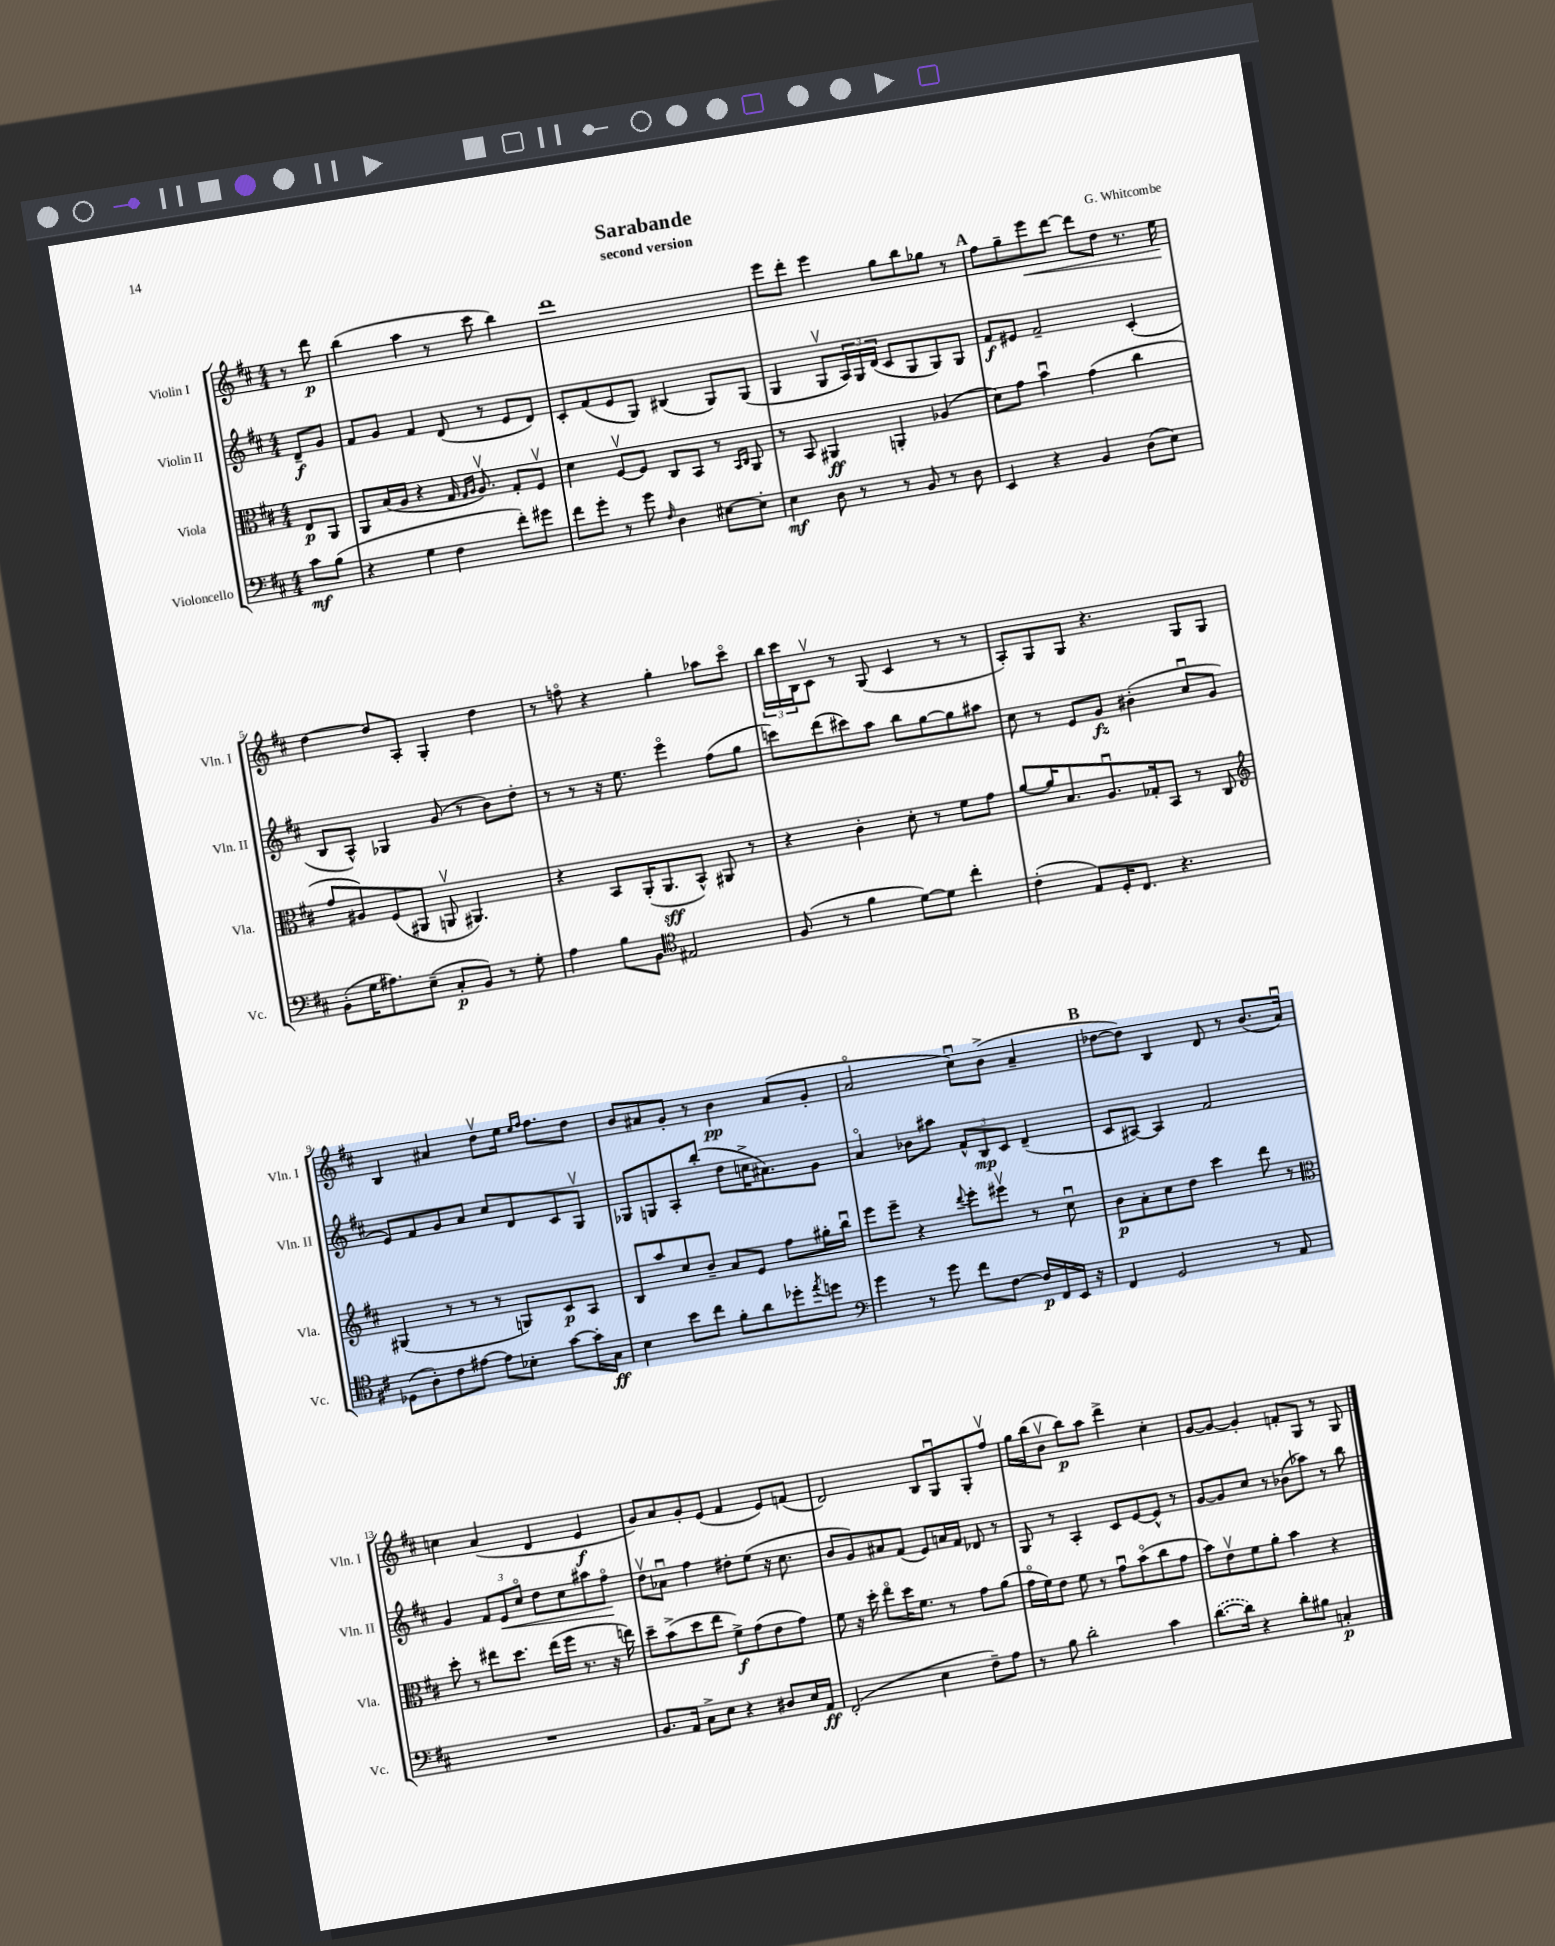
\header { title = "Sarabande" composer = "G. Whitcombe" subtitle = "second version" }
<<
\new StaffGroup <<
\new Staff = "s0" \with { instrumentName = "Violin I" shortInstrumentName = "Vln. I" } {
    \clef treble \key d \major \numericTimeSignature \time 4/4 \partial 4
    r8 d'''8\p |
    b''4( a''4 r8 cis'''8 b''4) |
    d'''1 |
    e'''8 d'''8-. e'''4 g''8 b''8 ges''8 r8 |
    \mark \markup { \bold "A" } fis''8 g''8-- e'''8\< d'''8~ d'''8 d''8 r8. e''16\! |
    d''4~ d''8 a8-. g4-. d''4 |
    r8 f''8\flageolet r4 g''4-. aes''8 cis'''8\flageolet |
    \tuplet 3/2 { b''16 cis'''16 b16 } cis'8\upbow r8 g8( cis'4 r8 r8 |
    a8-.) g8 g8 r4. g8 g8 |
    b4 ais'4 d''8\upbow e''16 \grace { e''16 fis''16 } fis''8. d''8 |
    b'8 ais'8 g'8-. r8 b'4\pp ais'8( g'8-. |
    a'2\flageolet cis''8\downbow) b'8->( a'4-- |
    \mark \markup { \bold "B" } des''8~ des''8) b4 d'8 r8 b'8.( a'16\downbow) |
    c''4 a'4( d'4 e'4\f |
    g'8) a'8 g'8-. e'8( fis'4 e'8) f'8( |
    d'2) b8 g8\downbow g8-. fis''8\upbow |
    g''16 b''16( b'8\upbow b''8\p) a''8 d'''4-> cis''4-. |
    g'8~ g'8~ g'4-. f'8-. g8 r8 g8 \bar "|." |
}
\new Staff = "s1" \with { instrumentName = "Violin II" shortInstrumentName = "Vln. II" } {
    \clef treble \key d \major \numericTimeSignature \time 4/4 \partial 4
    d'8--\f g'8 |
    fis'8 g'8 fis'4 d'8( r8 e'8 d'8) |
    cis'8-. fis'8( e'8 g8) bis4( g8) g8( |
    g4 g8\upbow \tuplet 3/2 { a16) g16 d'16( } cis'8 g8 g8) g8 |
    \mark \markup { \bold "A" } fis'8\f eis'8 fis'2-- cis'4-.( |
    b8 a8-^) ges4 g'8( r8 b'8) d''8-. |
    r8 r8 r16 e''8. e'''4\flageolet fis''8( g''8 |
    c'''8) d'''8( cis'''8) a''8 b''8 g''8~ g''8 ais''8 |
    cis''8 r8 e'8 g'8\fz bis'4-.( cis''8\downbow g'8 |
    e'8) fis'8 g'8 a'8 cis''8 d'8 cis'8 g8\upbow |
    ges8 g8 a8-. b''8-.( d''8 c''16-> ais'8.) g'8 |
    a'4\flageolet bes'8 ais''8 \tuplet 3/2 { fis'8-^ b8\mp cis'8 } d'4--( |
    \mark \markup { \bold "B" } cis'8 ais8~) ais4 fis'2 |
    g'4 \tuplet 3/2 { fis'8 e'8\< cis''8\flageolet } d''8 cis''8 ais''8 fis''8\flageolet\! |
    d''8\upbow aes'8\downbow fis''4 dis''8-. e''8( r16 cis''8. |
    b'8 g'8) ais'8 fis'8( e'8) a'16 fis'16 des'8 r8 |
    g8 r8 a4-. cis'8 e'8~ e'8-^ r8 |
    g'8~ g'8 cis''8 r8 bes'8( aes''8) r8 b''8 \bar "|." |
}
\new Staff = "s2" \with { instrumentName = "Viola" shortInstrumentName = "Vla." } {
    \clef alto \key d \major \numericTimeSignature \time 4/4 \partial 4
    e8\p a,8 |
    a,8 b16( a16 r4 g16 \grace { g16 a16 } a8.\upbow) g8-. fis8\upbow |
    d'4 fis8~\upbow fis8 cis8 b,8 r8 \grace { b,16 cis16 } a,8 |
    r8 b,8 ais,4\ff a,4-. aes4( |
    \mark \markup { \bold "A" } d'8) g'8 b'4\downbow g'4( cis''4 |
    g'8 ais8) fis8( ais,8 a,8\upbow ais,4.) |
    r4 b,8 a,16-.( a,8.\sff b,8-^) ais,8 r8 |
    r4 cis'4-. d'8-. r8 fis'8 g'8 |
    a'8~ a'16 b8. a8.\downbow ges16-. b,8 r8 cis8 |
    \clef treble gis4( r8 r8 r8 g8) cis'8\p a8 |
    b8 a''8 cis''8 b'8-- a'8 e'8 fis''8 gis''16-. b''16\downbow |
    e'''8 e'''8-- r4 \appoggiatura { d'''8 } e'''8-. eis'''8\upbow r8 cis''8\downbow |
    \mark \markup { \bold "B" } b'8\p a'8-. cis''8 d''8 cis'''4 d'''8 r8 |
    \clef alto d''8-. r8 eis''8 d''8. eis''16( fis''16 r8. r16 e''16) |
    d''8-- b'8->( d''8 e''8 fis'8->\f) g'8( e'8 g'8) |
    fis'8 r16 d''16-. e''8\flageolet d''16 fis'8. r8 g'8 a'8( |
    g'16\flageolet fis'16) e'8 fis'8 r8 g'8\downbow b'8\flageolet( cis''8 g'8 |
    b'8) e'8\upbow fis'8 a'8-. b'4 r4 \bar "|." |
}
\new Staff = "s3" \with { instrumentName = "Violoncello" shortInstrumentName = "Vc." } {
    \clef bass \key d \major \numericTimeSignature \time 4/4 \partial 4
    cis'8\mf b8( |
    r4 g4 fis4 fis'8-.) gis'8 |
    fis'8 g'8-. r8 g'8 \grace { fis16 } d4 eis8~ eis8-. |
    e4\mf d8 r8 r8 b,8 r8 d8 |
    \mark \markup { \bold "A" } e,4 r4 b,4 d8( e8) |
    b,8-.( g16 ais8.) e8--( cis8-.\p b,8) r8 g8-. |
    a4 b8 b,8 \clef tenor eis2 |
    fis8( r8 fis'4 d'8~) d'8 cis''4-. |
    cis'4-.( e8) d16-. cis8. r4. |
    des8( a8-.) cis'8 eis'8~ eis'8 bes8-. g'8~ g'16-. g16\ff |
    b4 b'8 cis''8 fis'8-. a'8 des''8-. \acciaccatura { e''8 } d''8 |
    \clef bass g'4 r8 g'8 fis'8 fis8~ fis16\p fis,16 e,16 r16 |
    \mark \markup { \bold "B" } fis,4 g,2 r8 a,8 |
    R1 |
    b,8. a,16 cis8-> e8 r4 dis8 e16 a,16\ff |
    fis,2-.( e4 fis8--) a8 |
    r8 b8 d'2-. cis'4 |
    \once \slurDashed d'8.~( d'16) r4 d'8-. bis8 c4-.\p \bar "|." |
}
>>
>>
